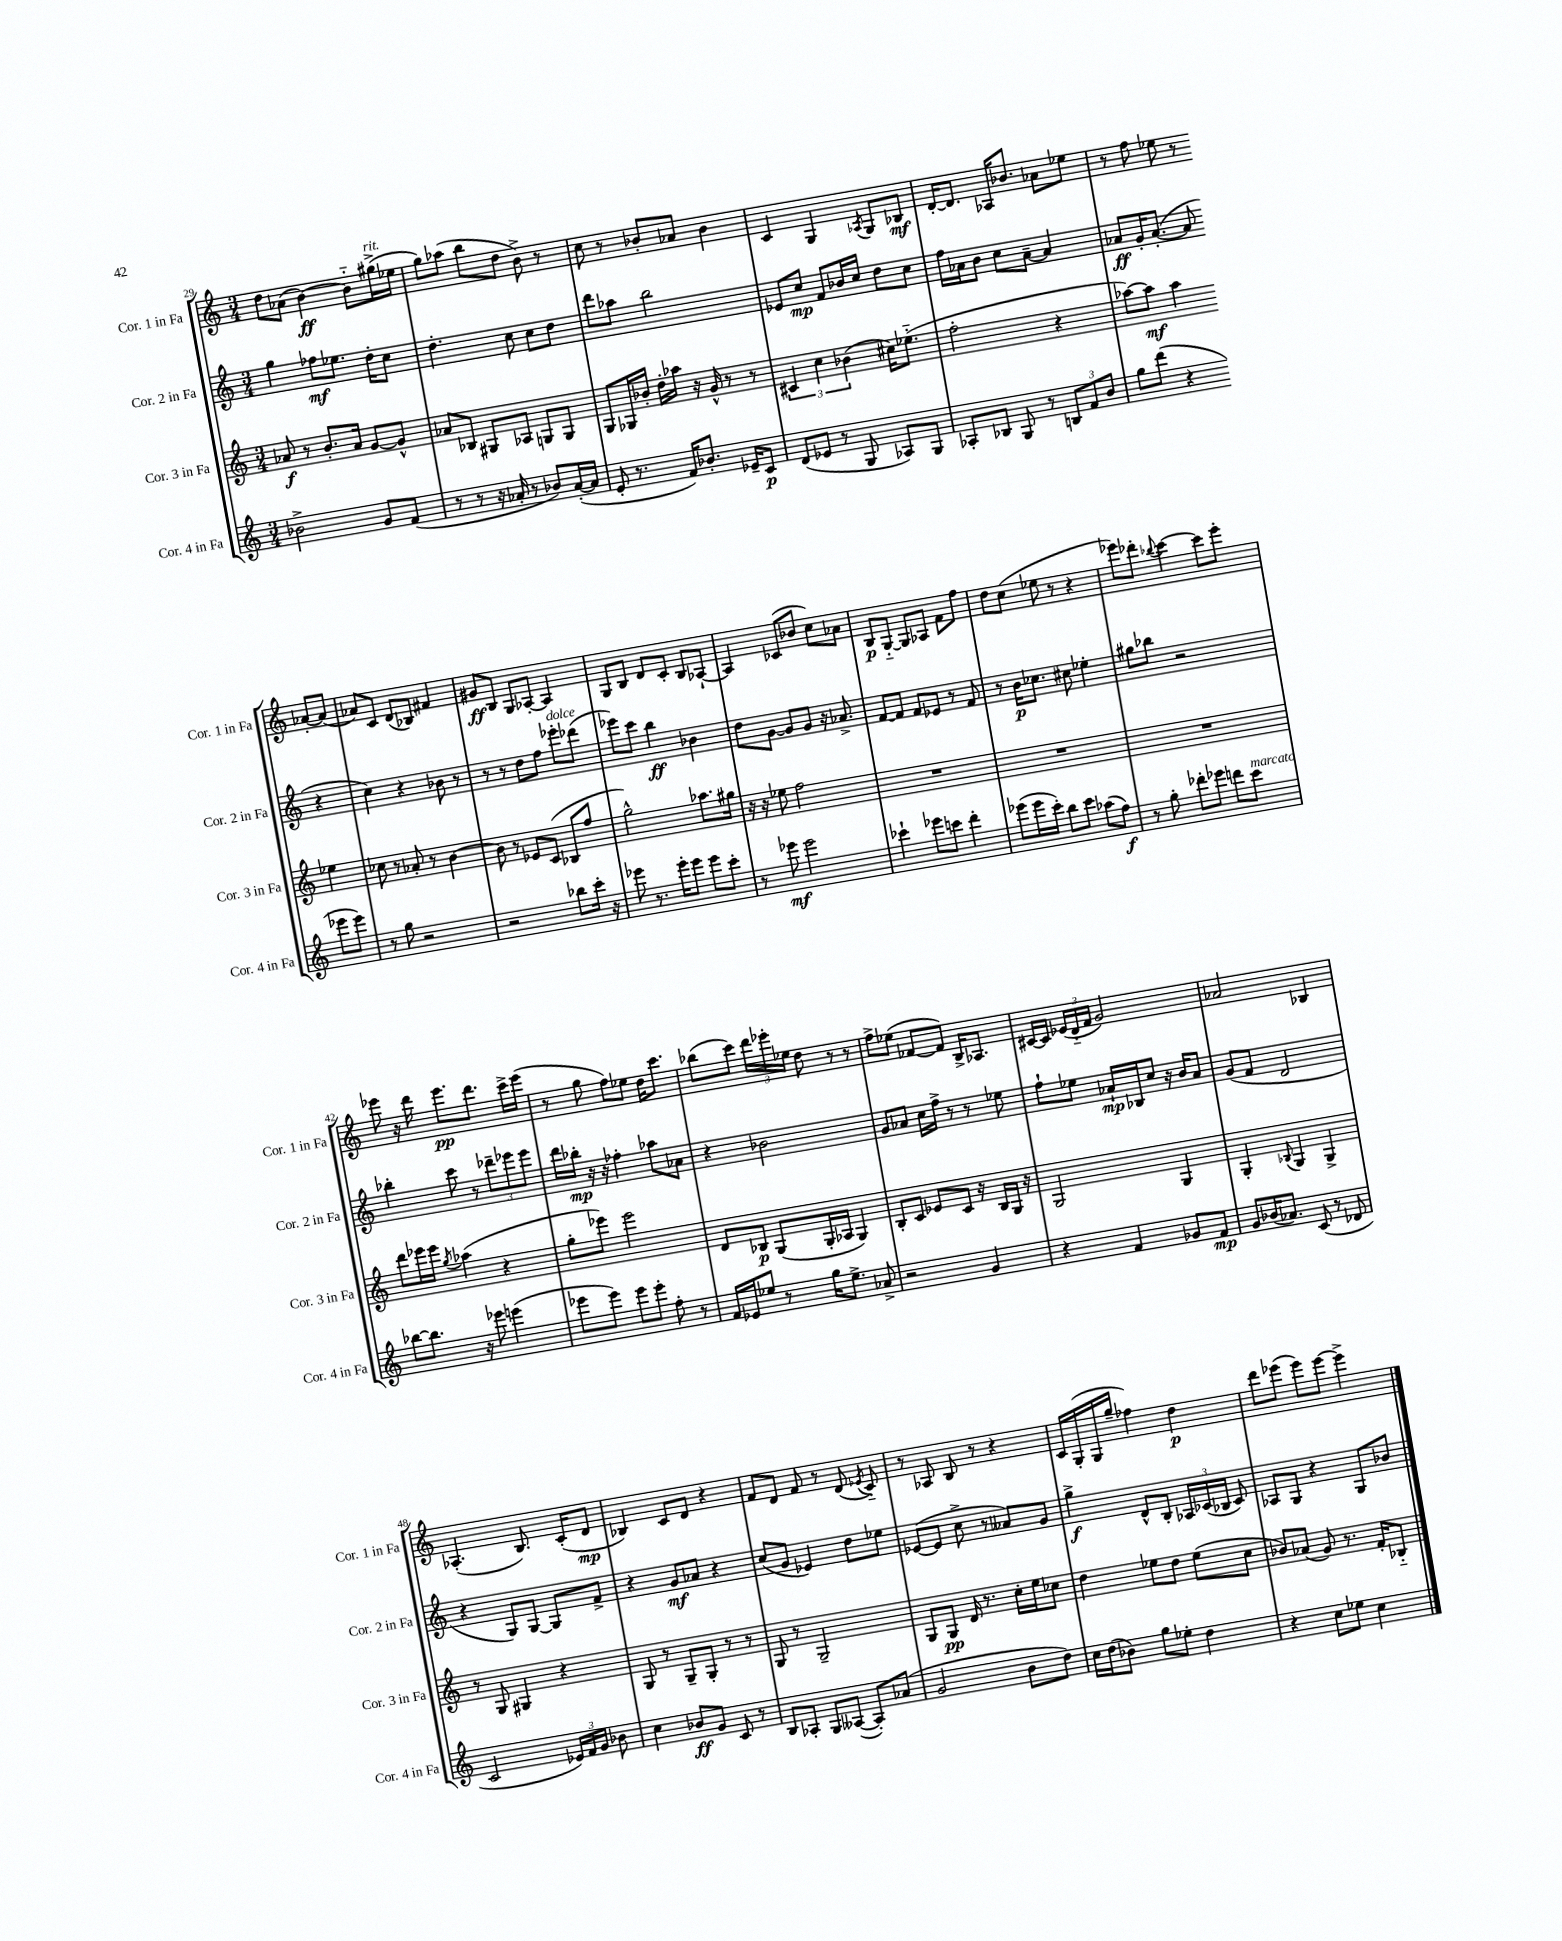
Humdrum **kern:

**kern	**dynam	**kern	**dynam	**kern	**dynam	**kern	**dynam
*part4	*part4	*part3	*part3	*part2	*part2	*part1	*part1
*staff4	*staff4	*staff3	*staff3	*staff2	*staff2	*staff1	*staff1
*I"Cor. 4 in Fa	*	*I"Cor. 3 in Fa	*	*I"Cor. 2 in Fa	*	*I"Cor. 1 in Fa	*
*I'Cor. 4 in Fa	*	*I'Cor. 3 in Fa	*	*I'Cor. 2 in Fa	*	*I'Cor. 1 in Fa	*
*clefG2	*	*clefG2	*	*clefG2	*	*clefG2	*
*k[]	*	*k[]	*	*k[]	*	*k[]	*
*M3/4	*	*M3/4	*	*M3/4	*	*M3/4	*
=29	=29	=29	=29	=29	=29	=29	=29
2b-X^\	.	8a-X/	f	4gg\	.	8dd\L	.
.	.	8r	.	.	.	(8a-X\J	.
.	.	8.b'/L	.	8ff-X\L	mf	[4b\)	ff
.	.	.	.	8.ee-X\J	.	.	.
.	.	16a-/Jk	.	.	.	.	.
8g/L	.	[8g/L	.	.	.	8b\L]	.
.	.	.	.	16dd'\KL	.	.	.
!	!	!	!	!	!	!LO:TX:a:i:t=rit.	!
(8f/J	.	8g^^/J]	.	8cc\J	.	(16gg#X^\L	.
.	.	.	.	.	.	16ee-X\JJ	.
=30	=30	=30	=30	=30	=30	=30	=30
8r	.	8a-X/L	.	4.dd'\	.	8gg\L)	.
8r	.	8B-X/J	.	.	.	(8aa-X\J	.
16r	.	8G#X/L	.	.	.	8bb\L	.
16a-X'/	.	.	.	.	.	.	.
8r	.	8A-X/J	.	8cc\	.	8dd\J	.
8b-X/L)	.	8Gn/L	.	8cc\L	.	8b^\)	.
([16a-'/L	.	8G/J	.	8dd\J	.	8r	.
16a-/JJ]	.	.	.	.	.	.	.
=31	=31	=31	=31	=31	=31	=31	=31
8e'/	.	8G/L	.	8ddd\L	.	8cc\	.
8.r	.	16G-X/L	.	8aa-X\J	.	8r	.
.	.	16b-X'/JJ	.	.	.	.	.
.	.	16dd'\LL	.	2bb\	.	8b-X'/L	.
16f/KL)	.	16aa-X\JJ	.	.	.	.	.
8.b-X'/J	.	16r	.	.	.	8a-X/J	.
.	.	16g^^/	.	.	.	.	.
.	.	8r	.	.	.	4b-\	.
16e-X~/KL	.	.	.	.	.	.	.
8c/J	p	8r	.	.	.	.	.
=32	=32	=32	=32	=32	=32	=32	=32
(8d/L	.	6c#X/	.	8e-X/L	.	4c/	.
8e-X/J	.	.	.	8cc/J	mp	.	.
.	.	6cc\	.	.	.	.	.
8r	.	.	.	8f/L	.	4G/	.
.	.	(6b-X\	.	.	.	.	.
8G/	.	.	.	16b-X/L	.	.	.
.	.	.	.	16cc/JJ	.	.	.
.	.	.	.	.	.	8qA-X/	.
8A-X/L)	.	16cc#X\KL)	.	8dd\L	.	8G/L	.
.	.	(8.ee-X\J	.	.	.	.	.
8G/J	.	.	.	8cc\J	.	8B-X/J	mf
=33	=33	=33	=33	=33	=33	=33	=33
8A-X'/L	.	2ff'\	.	16ff\LL	.	[16d'/KL	.
.	.	.	.	16a-X\J	.	8.d/J]	.
8B-X/J	.	.	.	8b\J	.	.	.
8G/	.	.	.	8cc\L	.	16A-X/KL	.
.	.	.	.	.	.	8.b-X/J	.
8r	.	.	.	[8a-~\J	.	.	.
12Bn/L	.	4r	.	4a-/]	.	8a-X\L	.
12f/	.	.	.	.	.	.	.
.	.	.	.	.	.	8ee-X\J	.
12b/J	.	.	.	.	.	.	.
=34	=34	=34	=34	=34	=34	=34	=34
8gg\L	.	[8aa-X\L)	.	8a-X/L	ff	8r	.
(8ddd\J	.	8aa-\J]	mf	16g'/K	.	8ff\	.
.	.	.	.	([8.a-'/J	.	.	.
4r	.	4aa-\	.	.	.	8ee-X\	.
.	.	.	.	8a-/]	.	8r	.
8eee-X\L	.	4ee-X\	.	4r	.	[8a-X'/L	.
8eee-\J)	.	.	.	.	.	(8a-/J]	.
!!LO:LB:g=z
=35	=35	=35	=35	=35	=35	=35	=35
8r	.	8cc-X\	.	4cc\)	.	8a-X/L)	.
8gg\	.	8r	.	.	.	8c/J	.
2r	.	8a-X'/	.	4r	.	(8d/L	.
.	.	8r	.	.	.	8B-X/J)	.
.	.	[4b\	.	8b-X\	.	4f#X/	.
.	.	.	.	8r	.	.	.
=36	=36	=36	=36	=36	=36	=36	=36
2r	.	8b\]	.	8r	.	8g#X/L	ff
.	.	8r	.	8r	.	8B/J	.
.	.	8e-X/L	.	8dd\L	.	8G/L	.
.	.	(8c/J	.	8ff\J	.	[8A-X'/J	.
!	!	!	!	!LO:TX:a:i:t=dolce	!	!	!
8bb-X\L	.	8B-X/L	.	8eee-X'\L	.	4A-/]	.
16ccc'\Jk	.	8ff/J	.	(8ddd-X\J	.	.	.
16r	.	.	.	.	.	.	.
=37	=37	=37	=37	=37	=37	=37	=37
8eee-X\	.	2gg^^\)	.	8eee-X\L)	.	8G/L	.
8.r	.	.	.	8ccc\J	.	8B/J	.
.	.	.	.	4bb\	ff	8d/L	.
16eee-'\KL	.	.	.	.	.	.	.
8eee-\J	.	.	.	.	.	8c'/J	.
8eee-\L	.	8.aa-X\L	.	4b-X\	.	8B/L	.
8ccc'\J	.	.	.	.	.	[8A-X`/J	.
.	.	16gg#X\Jk	.	.	.	.	.
=38	=38	=38	=38	=38	=38	=38	=38
8r	.	16r	.	8dd\L	.	4A-/]	.
.	.	16r	.	.	.	.	.
8eee-X\	mf	8ee-X\	.	[8g\J	.	.	.
2eee-\	.	2ff\	.	8g/L]	.	(8c-X/L	.
.	.	.	.	8g/J	.	8b-X/J	.
.	.	.	.	16r	.	8cc\L)	.
.	.	.	.	8.a-X^/	.	.	.
.	.	.	.	.	.	8a-X\J	.
=39	=39	=39	=39	=39	=39	=39	=39
4ccc-X`\	.	2.r	.	[8f/L	.	8B/L	p
.	.	.	.	8f/J]	.	[8G/J	.
8eee-X\L	.	.	.	8f/L	.	8G/L]	.
8cccn\J	.	.	.	8e-X/J	.	8A-X/J	.
4ddd'\	.	.	.	8r	.	8f\L	.
.	.	.	.	8f/	.	8ff\J	.
=40	=40	=40	=40	=40	=40	=40	=40
(8eee-X\L	.	2.r	.	8r	.	8dd\L	.
16eee-\L	.	.	.	16b\KL	p	(8cc\J	.
16ccc'\JJ)	.	.	.	8.cc-X\J	.	.	.
8bb\L	.	.	.	.	.	8ee-X\	.
8ccc\J	.	.	.	8cc#X\	.	8r	.
(8aa-X\L	.	.	.	4ee-X'\	.	4r	.
8ff\J)	f	.	.	.	.	.	.
=41	=41	=41	=41	=41	=41	=41	=41
8r	.	2.r	.	8gg#X\L	.	8eee-X\L)	.
8gg'\	.	.	.	8bb-X\J	.	8ddd-X'\J	.
.	.	.	.	.	.	8qqbb-X/	.
8ddd-X'\L	.	.	.	2r	.	[4ccc\	.
8eee-X\J	.	.	.	.	.	.	.
8dddn\L	.	.	.	.	.	8ccc\L]	.
!LO:TX:a:i:t=marcato	!	!	!	!	!	!	!
8ccc\J	.	.	.	.	.	8eee-'\J	.
!!LO:LB:g=z
=42	=42	=42	=42	=42	=42	=42	=42
[8bb-X\L	.	8ddd\L	.	4bb-X'\	.	8eee-X\	.
8.bb-\J]	.	16eee-X\L	.	.	.	16r	.
.	.	16eee-\JJ	.	.	.	16ddd\	.
.	.	8qgg/	.	.	.	.	.
.	.	(4aa-X\	.	8ccc\	.	8.eee-\L	pp
16r	.	.	.	.	.	.	.
8eee-X\	.	.	.	8r	.	.	.
.	.	.	.	.	.	8.ddd\J	.
(4eeen\	.	4r	.	12ddd-X~\L	.	.	.
.	.	.	.	12eee-X\	.	.	.
.	.	.	.	.	.	16ccc^\LL	.
.	.	.	.	12eee-\J	.	.	.
.	.	.	.	.	.	(16eee-\JJ	.
=43	=43	=43	=43	=43	=43	=43	=43
8eee-X\L	.	8gg'\L	.	16ddd\LL	.	8r	.
.	.	.	.	16bb-X'\JJ	mp	.	.
8eee-\J)	.	8eee-X\J)	.	16r	.	8gg\	.
.	.	.	.	16r	.	.	.
8eee-\L	.	2eee-\	.	4ff-X'\	.	8ff\L)	.
8eee-'\J	.	.	.	.	.	8ee-X\J	.
8ff'\	.	.	.	8aa-X\L	.	16dd\KL	.
.	.	.	.	.	.	8.ccc\J	.
8r	.	.	.	8a-X\J	.	.	.
=44	=44	=44	=44	=44	=44	=44	=44
16f/LL	.	8d/L	.	4r	.	(8bb-X\L	.
16e-X/J	.	.	.	.	.	.	.
8ee-X/J	.	8B-X/J	p	.	.	8ccc\J)	.
8r	.	(8G/L	.	2b-X\	.	24ddd\LL	.
.	.	.	.	.	.	24eee-X'\	.
.	.	.	.	.	.	24ee-X\JJ	.
16gg\KL	.	16G'/L	.	.	.	8dd\	.
8.ee-^\J	.	16A-X/JJ	.	.	.	.	.
.	.	4G/)	.	.	.	8r	.
8a-X^/	.	.	.	.	.	8r	.
=45	=45	=45	=45	=45	=45	=45	=45
2r	.	8B'/L	.	8g/L	.	8ff^\L	.
.	.	8c/J	.	8a-X/J	.	(8ee-X\J	.
.	.	8e-X/L	.	16cc\LL	.	[8f-X/L	.
.	.	.	.	16ff^\JJ	.	.	.
.	.	8c/J	.	8r	.	8f-/J])	.
4g/	.	16r	.	8r	.	16B^/KL	.
.	.	16B/LL	.	.	.	8.A-X/J	.
.	.	16G/JJ	.	8ee-X\	.	.	.
.	.	16r	.	.	.	.	.
=46	=46	=46	=46	=46	=46	=46	=46
4r	.	2G/	.	8ff`\L	.	[16c#X/LL	.
.	.	.	.	.	.	16c#/JJ]	.
.	.	.	.	8ee-X\J	.	(24e-X/LL	.
.	.	.	.	.	.	24d/	.
.	.	.	.	.	.	24f/JJ	.
4f/	.	.	.	16a-X`/LL	mp	2g/)	.
.	.	.	.	16B-X/J	.	.	.
.	.	.	.	8cc/J	.	.	.
8g-X/L	.	4G/	.	16r	.	.	.
.	.	.	.	16b/KL	.	.	.
8f/J	mp	.	.	8a-/J	.	.	.
=47	=47	=47	=47	=47	=47	=47	=47
8g/L	.	4G'/	.	(8g/L	.	2a-X/	.
(16b-X/K	.	.	.	8f/J	.	.	.
8.a-X/J)	.	.	.	.	.	.	.
.	.	8qqB-X/	.	.	.	.	.
.	.	4G/	.	2d/	.	.	.
(8c/	.	.	.	.	.	.	.
8r	.	4G^/	.	.	.	4B-X/	.
8d-X/	.	.	.	.	.	.	.
!!LO:LB:g=z
=48	=48	=48	=48	=48	=48	=48	=48
2c/	.	8r	.	4r	.	(4.A-X'/	.
.	.	8G/	.	.	.	.	.
.	.	4G#X/	.	8G/L)	.	.	.
.	.	.	.	[8G/J	.	8.B/)	.
24e-X/LL)	.	4r	.	8G/L]	.	.	.
24f/	.	.	.	.	.	.	.
.	.	.	.	.	.	(16c'/KL	.
24g/JJ	.	.	.	.	.	.	.
8b-X\	.	.	.	8f^/J	.	8d/J	mp
=49	=49	=49	=49	=49	=49	=49	=49
4cc\	.	8G/	.	4r	.	4B-X/)	.
.	.	8r	.	.	.	.	.
8b-X/L	ff	8G~/L	.	8g/L	mf	8c/L	.
8g/J	.	8G'/J	.	8a-X/J	.	8d/J	.
8c/	.	8r	.	4r	.	4r	.
8r	.	8r	.	.	.	.	.
=50	=50	=50	=50	=50	=50	=50	=50
8B/L	.	8G/	.	(8cc/L	.	8f/L	.
8A-X'/J	.	8r	.	8g/J	.	8d/J	.
8G/L	.	2G~/	.	4e-X/)	.	8f/	.
([8A--X/J	.	.	.	.	.	8r	.
8A--'/L])	.	.	.	8dd\L	.	(8d/	.
.	.	.	.	.	.	8qe-X/	.
(8a-X/J	.	.	.	8ee-X\J	.	8c/)	.
=51	=51	=51	=51	=51	=51	=51	=51
2g/	.	8G/L	.	([8e-X/L	.	8r	.
.	.	8G/J	pp	8e-/J]	.	8A-X/	.
.	.	16d/	.	8cc^\	.	8B/	.
.	.	8.r	.	.	.	.	.
.	.	.	.	8r	.	8r	.
8b\L	.	16cc'\LL	.	8a--X/L)	.	4r	.
.	.	16ee\J	.	.	.	.	.
8dd\J)	.	8cc-X\J	.	8g/J	.	.	.
=52	=52	=52	=52	=52	=52	=52	=52
16cc\LL	.	4dd\	.	4gg^\	f	16c/LL	.
(16dd\J	.	.	.	.	.	(16G'/	.
8b-X\J)	.	.	.	.	.	16G/	.
.	.	.	.	.	.	16gg~/JJ	.
8gg\L	.	8ee-X\L	.	8d^^/L	.	4ff-X\)	.
8ee-X'\J	.	8dd\J	.	8B'/J	.	.	.
4dd\	.	(8ee-\L	.	24A-X/LL	.	4dd\	p
.	.	.	.	(24c-X/	.	.	.
.	.	.	.	24B-X/JJ	.	.	.
.	.	8cc\J	.	8c-/)	.	.	.
=53	=53	=53	=53	=53	=53	=53	=53
4r	.	8b-X/L)	.	8A-X/L	.	8ddd\L	.
.	.	(8a-X/J	.	8G/J	.	(8eee-X\J	.
8cc\L	.	8g/)	.	4r	.	8eee-\L)	.
8ee-X\J	.	8.r	.	.	.	[8eee-\J	.
4cc\	.	.	.	8G/L	.	4eee-^\]	.
.	.	16f'/KL	.	.	.	.	.
.	.	8B-X/J	.	8b-X/J	.	.	.
==	==	==	==	==	==	==	==
*-	*-	*-	*-	*-	*-	*-	*-
